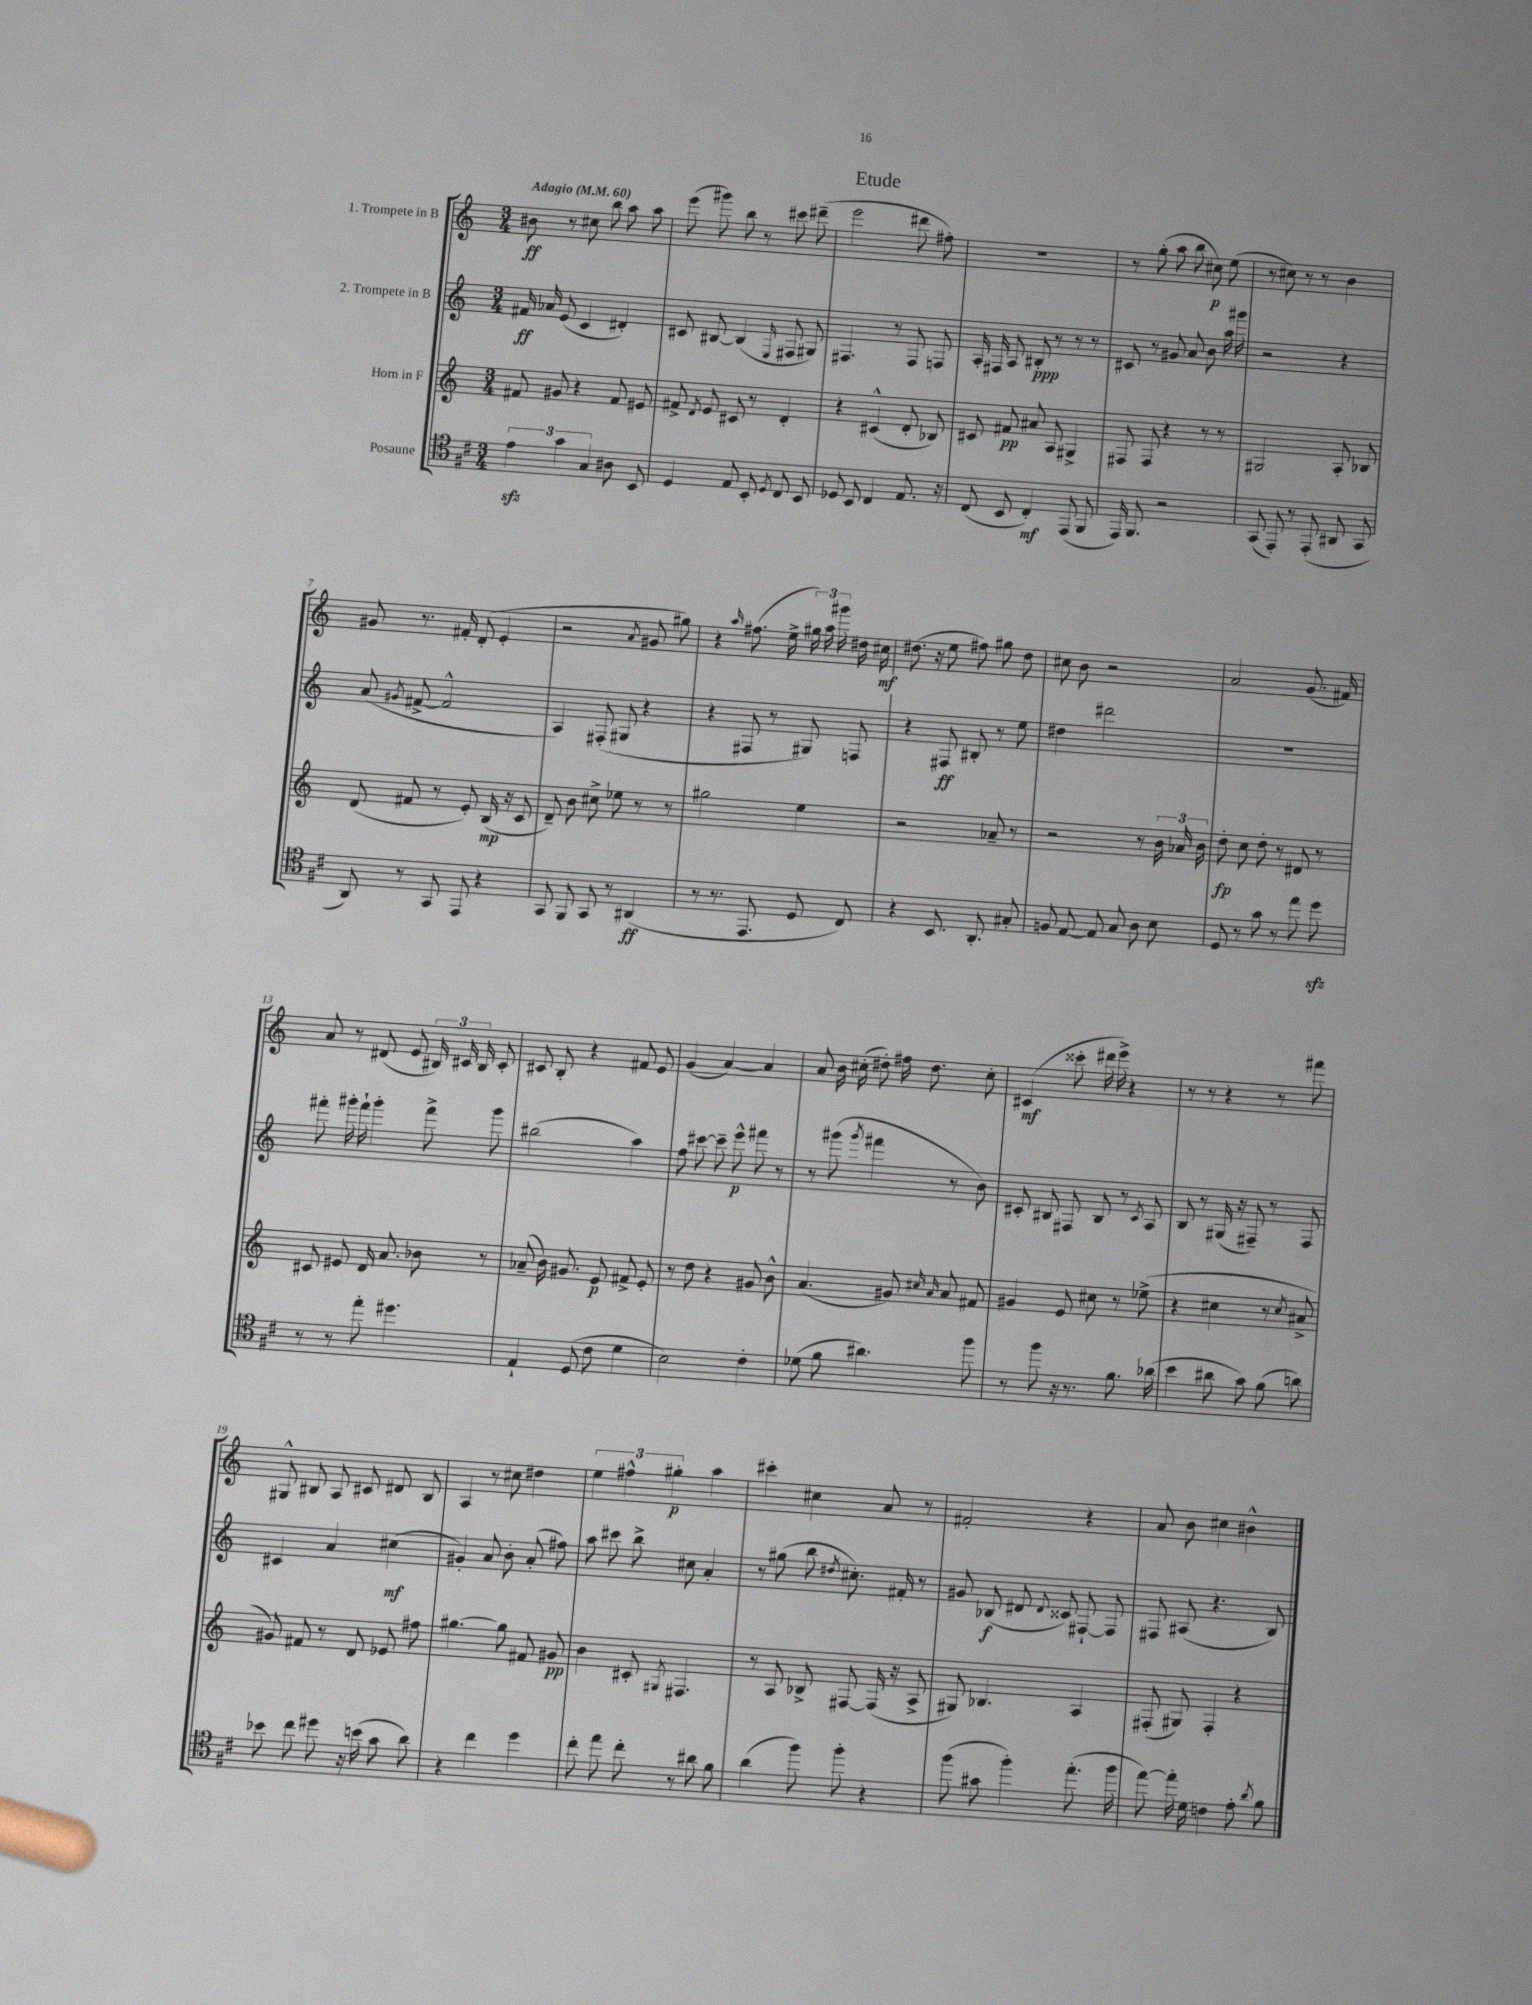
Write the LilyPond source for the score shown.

\header { title = "Etude" }
<<
\new StaffGroup <<
\new Staff = "s0" \with { instrumentName = "1. Trompete in B" } {
    \clef treble \key c \major \numericTimeSignature \time 3/4 \tempo "Adagio" 4 = 60
    \autoBeamOff bis'8\ff r8 cis''8 b''8 a''8 a''8 |
    e'''8( gis'''8) b''8 r8 cis'''8 dis'''8--( |
    e'''2 dis'''8 fis''8-.) |
    R2. |
    r8 g''8-.( a''8 b''8 cis''8\p) e''8( |
    r8 cis''8) r8 r8 b'4 |
    gis'8 r8. fis'16-. d'8-.( e'4-. |
    r2 \acciaccatura { a'8 } gis'8 gis''8) |
    r4 \grace { a''16 } fis''8.( e''16-> \tuplet 3/2 { gis''16) a''16 gis'''16 } dis''16 cis''16\mf |
    dis''8.( r16 e''8 fis''8) gis''8 dis''8 |
    cis''8 b'8 r2 |
    a'2 g'8.( fis'16) |
    a'8 r8 dis'8( e'8 \tuplet 3/2 { bis16) cis'16 bis16 } cis'8-. |
    cis'8 b8-. r4 fis'8 e'8 |
    g'4( a'4~) a'4 |
    a'8 b'16 cis''16-.( dis''8-.) fis''16 dis''8. cis''8-. |
    cis'4\mf( cisis'''8-. dis'''16 e'''16->) r4 |
    r8 r8 r4 r8 fis'''8 |
    gis8-^ bis8 a8 cis'8 dis'8 bis8 |
    a4 r8 cis''8 dis''4 |
    \tuplet 3/2 { e''4 fis''4-^ gis''4-.\p } a''4 |
    cis'''4-. cis''4 a'8 r8 |
    fis'2-. r4 |
    a'8 b'8 cis''4 bis'4-^ \bar "|." |
}
\new Staff = "s1" \with { instrumentName = "2. Trompete in B" } {
    \clef treble \key c \major \numericTimeSignature \time 3/4
    \autoBeamOff fis'16\ff aes'16 e'8( c'4 dis'4-.) |
    cis'8 bis8~ bis4( \grace { e16 } fis8 gis8) |
    fis4. r8 fis8 f8 |
    a16-. fis16 a8 bis8-.\ppp r8 r8 r8 |
    cis'8 r8 gis'8 a'8 b'8 a''16 gis'''16 |
    r2 r4 |
    a'8( \acciaccatura { gis'8 } fis'8~-> fis'2-^ |
    a4) fis8-.( gis8 r4 |
    r4 fis8 r8 gis8) f8 |
    r4 fis8\ff bis8-. r8 e''8 |
    dis''4 dis'''2 |
    R2. |
    fis'''8-. gis'''16-. fis'''16-! gis'''4-. fis'''8-> gis'''8 |
    bis''2( a''4) |
    f''8 cis'''8~ cis'''8-- e'''8-^\p fis'''8 r8 |
    r8 gis'''8( \acciaccatura { gis'''8 } fis'''4 r8 b'8) |
    cis'8-. bis8 fis8 bis8 r8 \acciaccatura { cis'8 } a8 |
    b8 r8 gis16( r16 fis8--) r8 fis8 |
    cis'4 a'4 cis''4\mf( |
    gis'4-.) a'8 b'8-. a'8-.( fis''8) |
    a''8 cis'''8 b''8-> cis''8 a'4-. |
    r8 gis''8( b''8 \acciaccatura { dis''8 } cis''8.-.) fis'16-. r8 |
    gis'8 bes8\f( dis'8 \appoggiatura { dis'8 } cisis'8) fis8~-! fis8 |
    fis8 ais8( r4. b8) \bar "|." |
}
\new Staff = "s2" \with { instrumentName = "Horn in F" } {
    \clef treble \key c \major \numericTimeSignature \time 3/4
    \autoBeamOff fis'8 gis'8 r4 fis'8 eis'8 |
    fis'8-> \acciaccatura { d'8 } e'8 cis'8 r8 d'4-. |
    r4 cis'4-^( d'8-. bes8) |
    cis'8 fis'8\pp ais'8 a8 gis4-> |
    fis8 fis8 r4 r8 r8 |
    gis2 a8-. bes8 |
    d'8( fis'8 r8 e'8-.) b16\mp( r16 c'8 |
    d'8--) b'8 cis''8-> ees''8 r8 r8 |
    gis''2 e''4 |
    r2 aes'8-- r8 |
    r2 r8 \tuplet 3/2 { b'16 aes'16 b'16 } |
    d''8-.\fp c''8 d''8-. r8 dis'8 r8 |
    cis'8 eis'8 d'16 a'8. bes'8 r8 |
    aes'8--( b'16) gis'8. e'8\p fis'8-> e'8-. |
    r8 d''8 r4 gis'8 b'8-^ |
    a'4.( gis'8) \grace { cis''16 a'16 } a'8 fis'8 |
    gis'4 e'8 cis''8 r8 ees''8->( |
    r4 cis''4 r8 \acciaccatura { cis''8 } ais'8-> |
    gis'8) fis'8 r8 d'8 ees'8 fis''8 |
    gis''4.~ gis''8 fis'8 gis'8\pp |
    b'4 cis'8-. \acciaccatura { gis8 } fis4. |
    r8 a8 bes8-> fis8~ fis16( r16 a8-> |
    gis8) bes4. a4 |
    fis8-.( gis8) fis4-. r4 \bar "|." |
}
\new Staff = "s3" \with { instrumentName = "Posaune" } {
    \clef tenor \key d \major \numericTimeSignature \time 3/4
    \autoBeamOff \tuplet 3/2 { e'4\sfz g'4 g4 } ais8 b,8 |
    d4 e8 b,8-. \acciaccatura { d8 } cis8 b,8 |
    des8 b,8 cis4 e8. r16 |
    cis8( b,8 cis4-.\mf) e,8( fis,8 |
    e,16) fis,8. r2 |
    g,8( e,8-.) r8 e,8-.( ais,8 g,8 |
    a,8) r8 g,8 e,8 r4 |
    g,8 fis,8 g,8 r8 ais,4\ff( |
    r8 r8. e,8. d8 cis8) |
    r4 b,8. a,8.-. gis8-. |
    f8 e8~ e8 g8 a8 b8 |
    d8 r8 g'8 r8 e''8 d''8\sfz |
    r8 r8 e''8-. dis''4. |
    e4-! d8( cis'8 d'4 |
    b2) cis'4-. |
    des'8( fis'8 ais'4.) fis''8 |
    r8 fis''8 r16 r8. fis'8. aes'16( |
    b'4 ais'8 g'8) fis'8( a'8) |
    bes'8 cis''8 dis''8 r16 b'16( g'8 a'8) |
    r4 cis''4 d''4 |
    cis''8-. e''8 cis''8-. r8 ais'8 fis'8 |
    a'4( fis''8) fis''8-. r4 |
    fis''8( gis'8 fis''4-.) e''8.-.( fis''16 |
    e''8~) e''16-. d'16 c'4 e'8-. \acciaccatura { a'8 } fis'8 \bar "|." |
}
>>
>>
